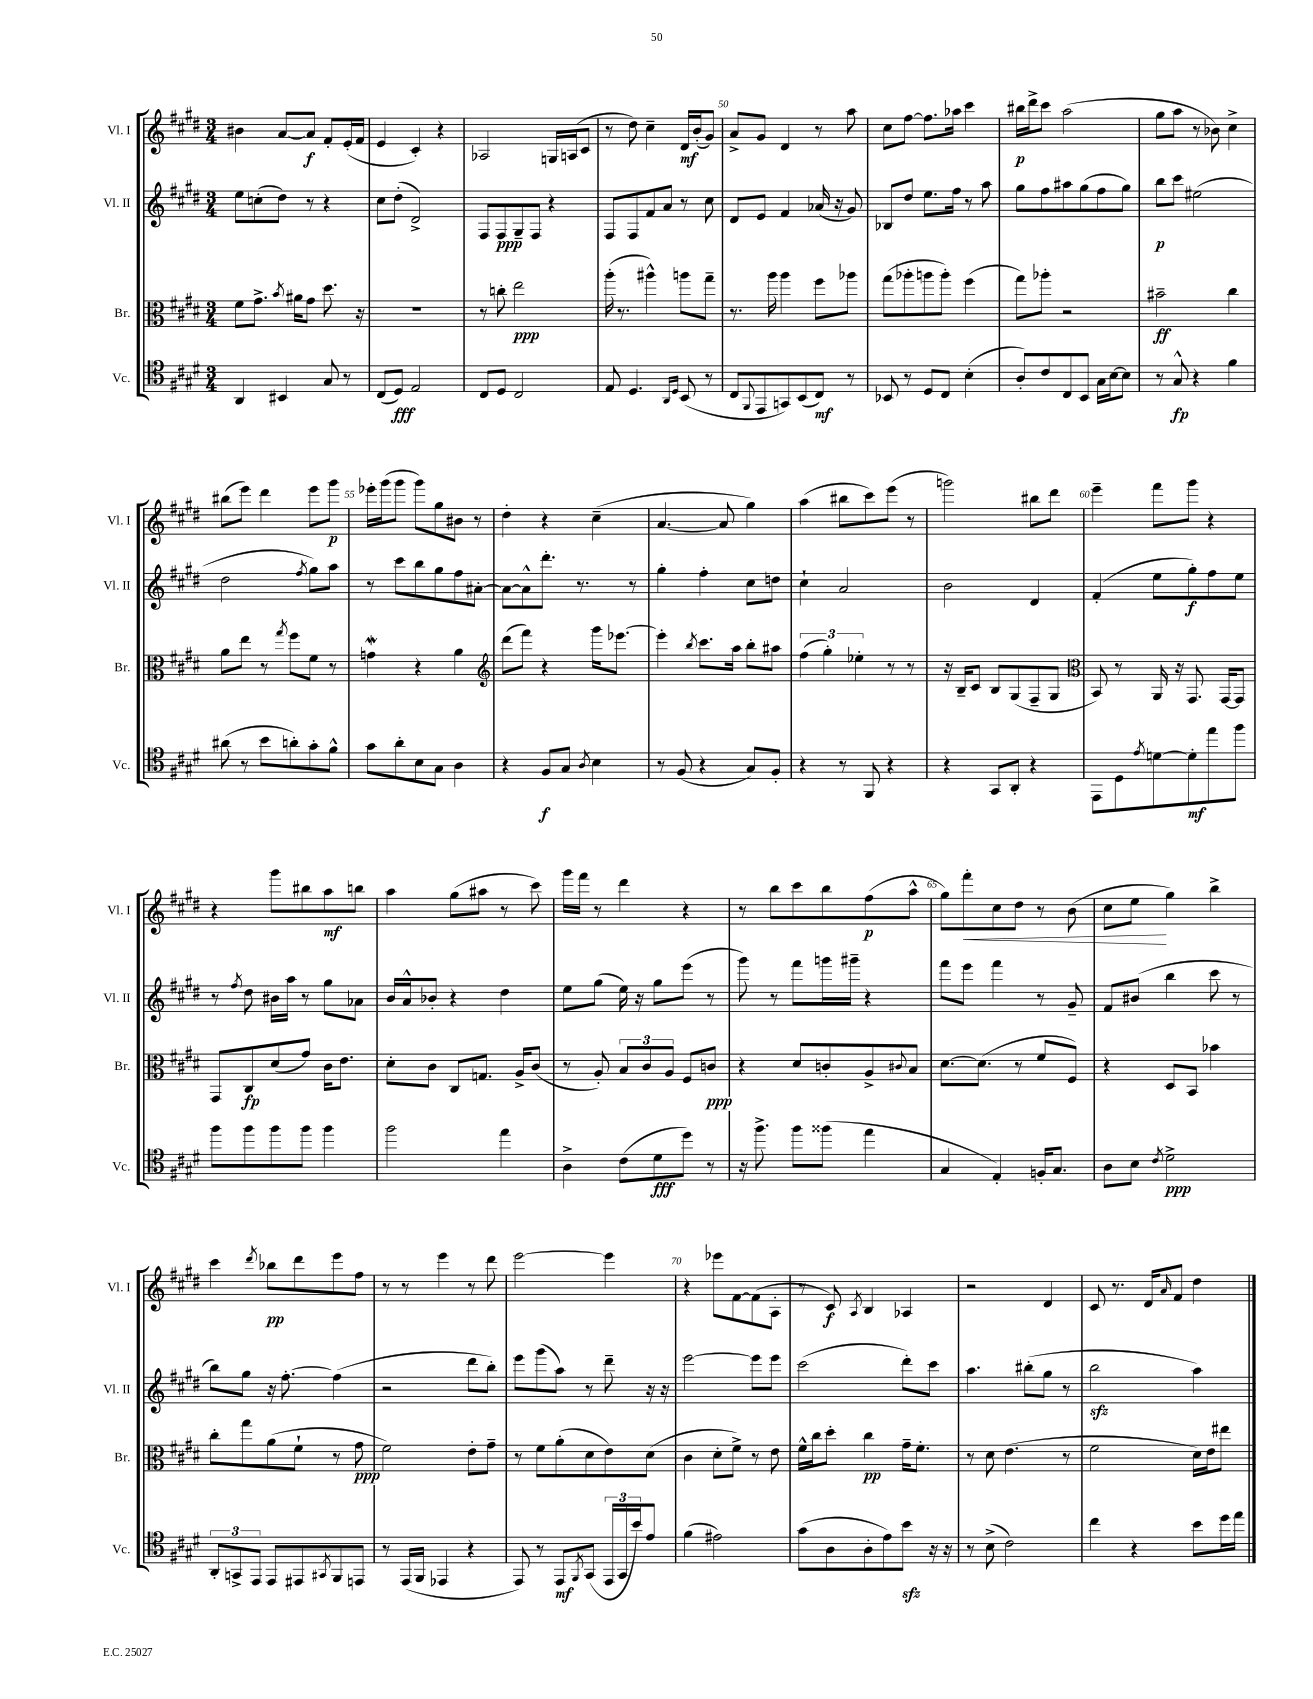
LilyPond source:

<<
\new StaffGroup <<
\new Staff = "s0" \with { instrumentName = "Vl. I" shortInstrumentName = "Vl. I" } {
    \clef treble \key e \major \numericTimeSignature \time 3/4
    bis'4 a'8~ a'8\f fis'8-. e'16-.( fis'16 |
    e'4 cis'4-.) r4 |
    aes2 g16 a16( cis'8 |
    r8 dis''8) cis''4-- dis'16\mf b'16-.( gis'8) |
    a'8-> gis'8 dis'4 r8 a''8 |
    cis''8 fis''8~ fis''8. aes''16 cis'''4 |
    bis''16\p dis'''16-> cis'''8 a''2( |
    gis''8 a''8 r8 bes'8) cis''4-> |
    bis''8( e'''8) dis'''4 e'''8 gis'''8\p |
    ees'''16-. gis'''16( gis'''8 gis'''8) gis''8 bis'8 r8 |
    dis''4-. r4 cis''4--( |
    a'4.~ a'8 gis''4) |
    a''4( bis''8 cis'''8) e'''8( r8 |
    g'''2) bis''8 dis'''8 |
    e'''4-- fis'''8 gis'''8 r4 |
    r4 gis'''8 bis''8 a''8\mf b''8 |
    a''4 gis''8( ais''8 r8 cis'''8) |
    gis'''16 fis'''16 r8 dis'''4 r4 |
    r8 b''8 cis'''8 b''8 fis''8\p( a''8-^ |
    gis''8) fis'''8-.\< cis''8 dis''8 r8 b'8( |
    cis''8 e''8\! gis''4) b''4-> |
    cis'''4 \acciaccatura { dis'''8 } bes''8\pp dis'''8 e'''8 fis''8 |
    r8 r8 e'''4 r8 dis'''8 |
    e'''2~ e'''4 |
    r4 ees'''8 fis'8~ fis'8( a8-. |
    r8 cis'8\f) \acciaccatura { a8 } b4 aes4 |
    r2 dis'4 |
    cis'8 r8. dis'16 \grace { a'16 } fis'8 dis''4 \bar "|." |
}
\new Staff = "s1" \with { instrumentName = "Vl. II" shortInstrumentName = "Vl. II" } {
    \clef treble \key e \major \numericTimeSignature \time 3/4
    e''8 c''8-.( dis''8) r8 r4 |
    cis''8 dis''8-.( dis'2->) |
    fis8 fis8\ppp gis8-- fis8 r4 |
    fis8 fis8 fis'8 a'8 r8 cis''8 |
    dis'8 e'8 fis'4 aes'16( r16 gis'8) |
    bes8 dis''8 e''8. fis''16 r8 a''8 |
    gis''8 fis''8 ais''8 gis''8( fis''8 gis''8) |
    b''8\p cis'''8 eis''2( |
    dis''2 \acciaccatura { fis''8 } gis''8) a''8 |
    r8 cis'''8 b''8 gis''8 fis''8 ais'8~-. |
    ais'8~ ais'8-^ dis'''8.-. r8. r8 |
    gis''4-. fis''4-. cis''8 d''8 |
    cis''4-! a'2 |
    b'2 dis'4 |
    fis'4-.( e''8 gis''8-.\f) fis''8 e''8 |
    r8 \acciaccatura { fis''8 } dis''8 bis'16 a''16 r8 gis''8 aes'8 |
    b'16 a'16-^ bes'8-. r4 dis''4 |
    e''8 gis''8( e''16) r16 gis''8 e'''8( r8 |
    gis'''8) r8 fis'''8 g'''16 gis'''16-- r4 |
    fis'''8 e'''8 fis'''4 r8 gis'8-- |
    fis'8 bis'8( b''4 cis'''8 r8 |
    b''8) gis''8 r16 fis''8.~-. fis''4( |
    r2 dis'''8 b''8-.) |
    e'''8 gis'''8( a''8) r8 dis'''8-- r16 r16 |
    e'''2~ e'''8 e'''8 |
    cis'''2( dis'''8-.) cis'''8 |
    a''4. bis''8-.( gis''8 r8 |
    b''2\sfz a''4) \bar "|." |
}
\new Staff = "s2" \with { instrumentName = "Br." shortInstrumentName = "Br." } {
    \clef alto \key e \major \numericTimeSignature \time 3/4
    fis'8 gis'8.-> \acciaccatura { b'8 } ais'16 gis'8 dis''8. r16 |
    R2. |
    r8 c''8-. e''2\ppp |
    a''16-.( r8. ais''4-^) a''8 gis''8-- |
    r8. a''16 a''4 fis''8 aes''8 |
    gis''8( aes''8-. a''8 a''8-.) fis''4( |
    gis''8) aes''8-. r2 |
    bis'2--\ff cis''4 |
    a'8 e''8 r8 \acciaccatura { gis''8 } fis''8 fis'8 r8 |
    g'4\mordent r4 a'4 |
    \clef treble dis'''8( fis'''8) r4 gis'''16 ees'''8.~ |
    ees'''4-. \acciaccatura { b''8 } cis'''8. a''16 b''8-. ais''8 |
    \tuplet 3/2 { fis''4( gis''4-.) ees''4-. } r8 r8 |
    r16 b16-- cis'8 b8 gis8( fis8-- gis8 |
    \clef alto b,8) r8 a,16 r16 gis,8. gis,16~ gis,8 |
    gis,8 cis8\fp dis'8( gis'8) cis'16 e'8. |
    dis'8-. cis'8 cis8 g8. a16-> cis'8( |
    r8 a8-.) \tuplet 3/2 { b8 cis'8 a8 } fis8 c'8\ppp |
    r4 dis'8 c'8-. a8-> \appoggiatura { cis'8 } b8 |
    dis'8.~ dis'8.( r8 fis'8 fis8) |
    r4 dis8 b,8 bes'4 |
    cis''8-. gis''8 a'8( fis'8-! r8 gis'8\ppp |
    fis'2) e'8-. gis'8-- |
    r8 fis'8 a'8-.( dis'8 e'8) dis'8( |
    cis'4 dis'8-. fis'8->) r8 e'8 |
    fis'16-^ cis''16 dis''8-. cis''4\pp gis'16-- fis'8.-. |
    r8 dis'8 e'4.( r8 |
    fis'2 dis'16) e'16 eis''8 \bar "|." |
}
\new Staff = "s3" \with { instrumentName = "Vc." shortInstrumentName = "Vc." } {
    \clef tenor \key e \major \numericTimeSignature \time 3/4
    a,4 bis,4 gis8 r8 |
    cis8( dis8\fff) e2 |
    cis8 dis8 cis2 |
    e8 dis4. \grace { a,16 dis16 } b,8( r8 |
    cis8 \appoggiatura { fis,8 } e,8 g,8) b,8( cis8\mf) r8 |
    bes,8 r8 dis8 cis8 b4-.( |
    a8-.) cis'8 cis8 b,8 gis16 b16~ b8 |
    r8 gis8-^\fp r4 fis'4 |
    ais'8( r8 b'8 a'8-.) gis'8-. fis'8-^ |
    gis'8 a'8-. b8 gis8 a4 |
    r4 fis8\f gis8 \acciaccatura { a8 } b4 |
    r8 fis8( r4 gis8) fis8-. |
    r4 r8 fis,8 r4 |
    r4 gis,8 a,8-. r4 |
    e,8 dis8 \acciaccatura { e'8 } d'8~ d'8-.\mf e''8 fis''8 |
    fis''8 fis''8 fis''8 fis''8 fis''4 |
    fis''2 e''4 |
    a4-> cis'8( dis'8\fff dis''8) r8 |
    r16 fis''8.-> fis''8 fisis''8( e''4 |
    gis4 e4-.) f16-. gis8. |
    a8 b8 \acciaccatura { cis'8 } dis'2->\ppp |
    \tuplet 3/2 { a,8-. g,8-> e,8 } e,8 eis,8 \acciaccatura { gis,8 } fis,8 e,8 |
    r8 e,16( fis,16 ees,4 r4 |
    e,8) r8 e,8\mf \acciaccatura { fis,8 } gis,8( \tuplet 3/2 { e,16 gis,16 b'16) } e'8 |
    fis'4( eis'2) |
    gis'8( a8 a8-. e'8) b'8\sfz r16 r16 |
    r8 b8->( cis'2) |
    cis''4 r4 b'8 dis''16 e''16 \bar "|." |
}
>>
>>
\layout { \context { \Score currentBarNumber = #46 \override BarNumber.break-visibility = ##(#f #t #t) barNumberVisibility = #(every-nth-bar-number-visible 5) } }
